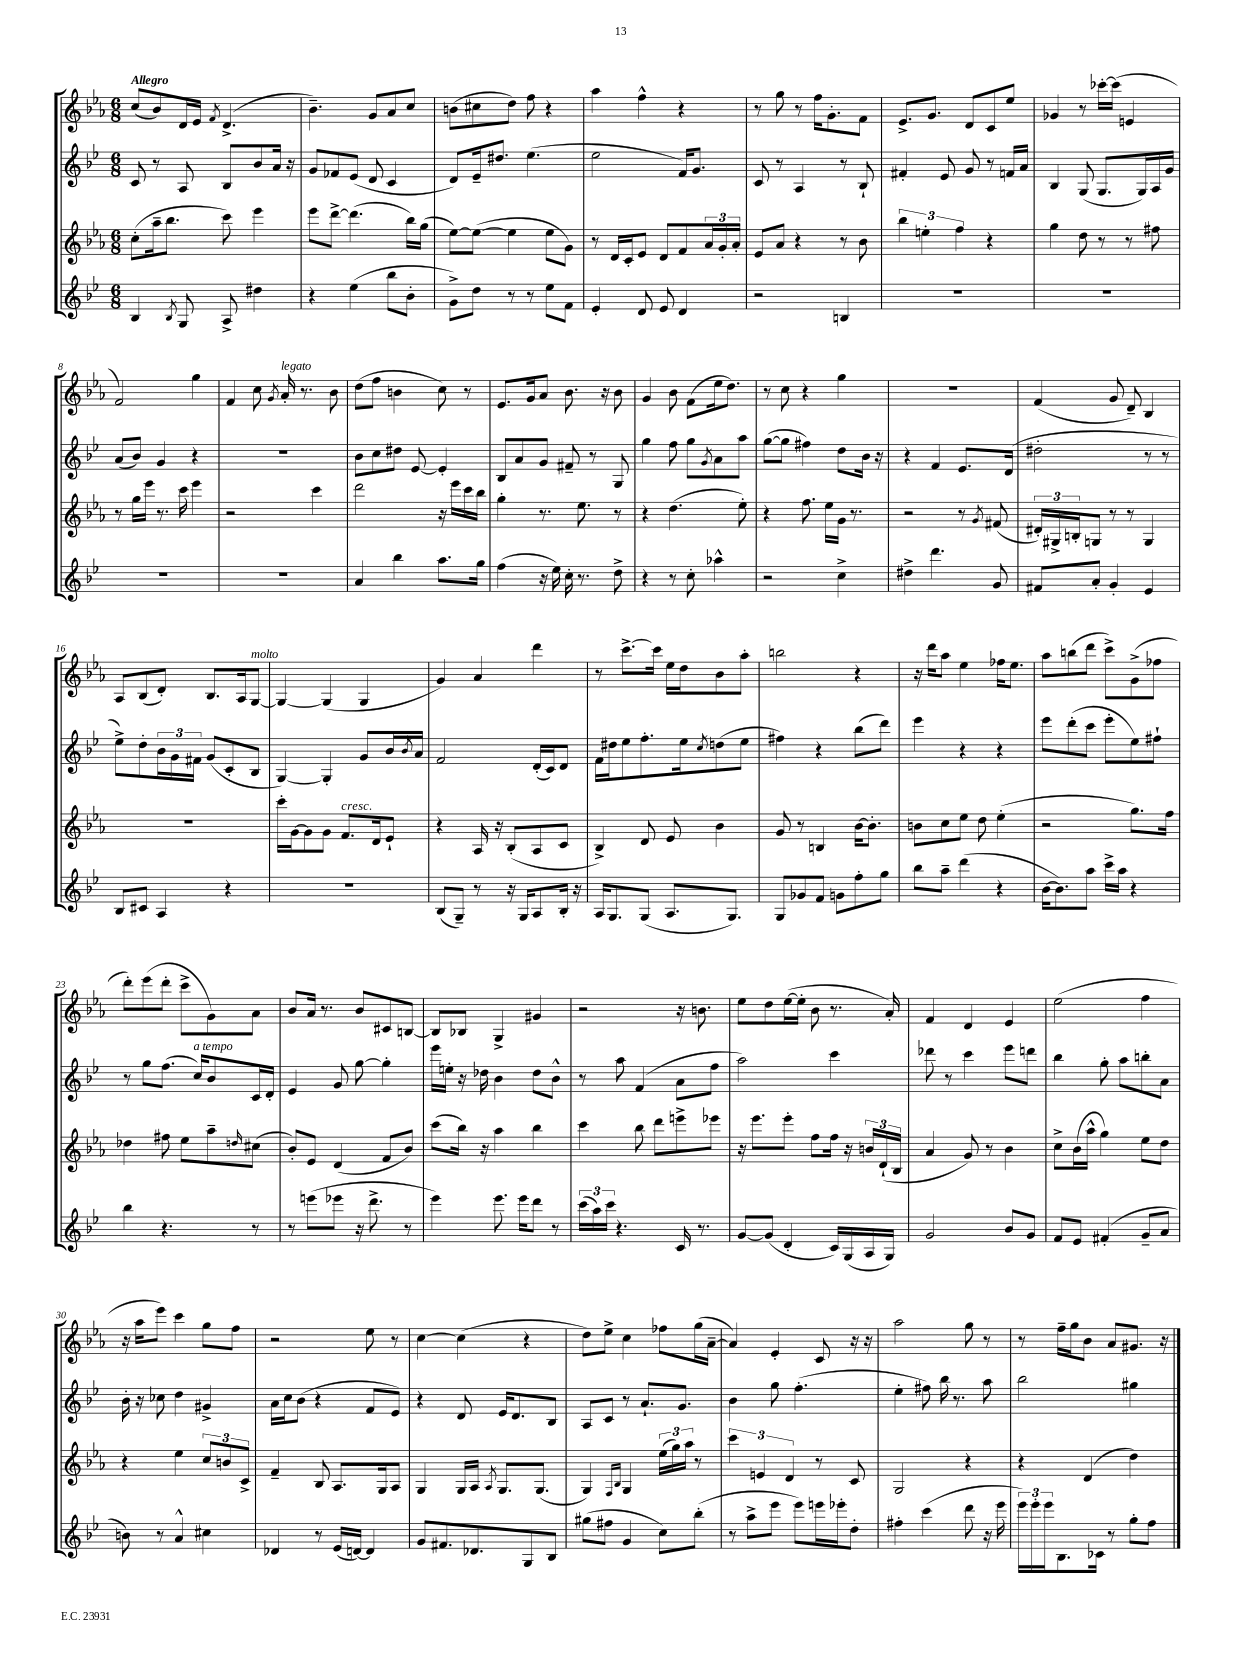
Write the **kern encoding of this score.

**kern	**kern	**kern	**kern
*staff4	*staff3	*staff2	*staff1
*clefG2	*clefG2	*clefG2	*clefG2
*k[b-e-]	*k[b-e-a-]	*k[b-e-]	*k[b-e-a-]
*M6/8	*M6/8	*M6/8	*M6/8
4B-	(8cc'	8c	(8cc
.	16aa-~	8r	8b-)
.	8.bb-	.	.
8qB-	.	.	.
8G	.	8A	16d
.	.	.	16e-
.	.	.	8qf
8A^	8ccc)	8B-	(4.d^
4dd#	4eee-	8b-	.
.	.	16a	.
.	.	16r	.
=	=	=	=
4r	8eee-	8g	4.b-~)
.	[8ddd^	8f-	.
(4ee-	(4.ddd]	(8e-	.
.	.	8d	8g
8bb-	.	4c	8a-
8b-'	16bb-)	.	8cc
.	(16gg	.	.
=	=	=	=
8g^)	[8ee-)	8d)	(8b
8dd	(8ee-_	16e-~	8cc#
.	.	8.dd#	.
8r	4ee-]	.	8dd)
8r	.	(4.ee-	8ff
8ee-	8ee-	.	4r
8f	8g)	.	.
=	=	=	=
4e-'	8r	2ee-	4aa-
.	16d	.	.
.	16c'	.	.
8d	8e-	.	4ff^^
8e-	8d	.	.
4d	8f	16f)	4r
.	.	8.g	.
.	24a-	.	.
.	24g'	.	.
.	24a-'	.	.
=	=	=	=
2r	8e-	8c	8r
.	8a-	8r	8gg
.	4r	4A	8r
.	.	.	16ff
.	.	.	8.g'
4B	8r	8r	.
.	8b-	8B-`	8f
=	=	=	=
2.r	6bb-	4f#'	8.e-^
.	6ee'	.	.
.	.	.	8.g
.	.	8e-	.
.	6ff	.	.
.	.	8g	8d
.	4r	8r	8c
.	.	16f	8ee-
.	.	16a	.
=	=	=	=
2.r	4gg	4B-	4g-
.	8dd	(8G	8r
.	8r	8.G	[16ccc-'
.	.	.	(16ccc-]
.	8r	.	4e
.	.	16G)	.
.	8ff#	16A	.
.	.	16g	.
=	=	=	=
2.r	8r	(8a	2f)
.	16gg	8b-)	.
.	16eee-	.	.
.	8.r	4g	.
.	16ccc	.	.
.	4eee-	4r	4gg
=	=	=	=
2.r	2r	2.r	4f
.	.	.	8cc
.	.	.	8qg
.	.	.	16a-'
.	.	.	8.r
.	4ccc	.	.
.	.	.	8b-
=	=	=	=
4a	2ddd	8b-	(8dd
.	.	8cc	8ff
4bb-	.	8dd#	4b
.	.	[8e-	.
8.aa	16r	4e-']	8cc)
.	16eee-	.	.
.	16ccc	.	8r
16gg	16bb-	.	.
=	=	=	=
(4ff	4gg'	8B-	8.e-
.	.	8a	.
.	.	.	16g
16r	8.r	8g	8a-
16ee-)	.	.	.
16cc'	.	8f#~	8.b-
8.r	8.ee-	.	.
.	.	8r	.
.	.	.	16r
8dd^	8r	8G	8b-
=	=	=	=
4r	4r	4gg	4g
8r	(4.dd	8ff	8b-
8cc'	.	8gg	(8f
.	.	8qg	.
4aa-^^	.	8a	16ee-
.	.	.	8.dd)
.	8ee-')	8aa	.
=	=	=	=
2r	4r	([8gg	8r
.	.	8gg]	8cc
.	8.ff	4ff#)	4r
.	16ee-	.	.
4cc^	16g	8dd	4gg
.	8.r	.	.
.	.	16b-	.
.	.	16r	.
=	=	=	=
4dd#^	2r	4r	2.r
4.ddd	.	4f	.
.	8r	8.e-	.
.	8qg	.	.
8g	(8f#	.	.
.	.	(16d	.
=	=	=	=
8f#	24d#')	2dd#'	(4f
.	24G#^	.	.
.	24B'	.	.
8a'	8G	.	.
4g'	8r	.	8g
.	8r	.	8d~)
4e-	4G	8r	4B-
.	.	8r	.
=	=	=	=
8B-	2.r	8ee-^)	8A-
8c#	.	8dd'	(8B-
4A	.	24b-	8d')
.	.	24g	.
.	.	24f#	.
.	.	(8g	8.B-
4r	.	8c'	.
.	.	.	16A-
.	.	8B-	[8G
=	=	=	=
2.r	16ccc'	[4G)	4G_
.	[16g	.	.
.	8g]	.	.
.	8g	4G']	(4G]
.	8.f	.	.
.	.	8g	4G
.	16d	.	.
.	8e-`	16b-	.
.	.	8qb-	.
.	.	16a	.
=	=	=	=
(8B-	4r	2f	4g)
8G~)	.	.	.
8r	16A-	.	4a-
.	16r	.	.
16r	(8B-'	.	.
16G	.	.	.
8A	8A-	(16d'	4ddd
.	.	16c)	.
16B-'	8c	8d	.
16r	.	.	.
=	=	=	=
16A	4B-^)	16f	8r
8.G	.	16dd#	.
.	.	8ee-	[8.ccc^
(8G	8d	8.ff'	.
.	.	.	16ccc]
8.A	8e-	.	16ee-
.	.	16ee-	16dd
.	.	8qcc	.
.	4b-	(8dd	8b-
8.G)	.	.	.
.	.	8ee-	8aa-'
=	=	=	=
8G	8g	4ff#)	2bb
8g-	8r	.	.
8f	4B	4r	.
8g	.	.	.
8ff'	[16b-	(8bb-	4r
.	8.b-']	.	.
8gg	.	8ddd)	.
=	=	=	=
8bb-	8b	4eee-	16r
.	.	.	16ddd
8aa~	8cc	.	8aa-
(4ddd	8ee-	4r	4ee-
.	8dd	.	.
4r	(4ee-'	4r	16ff-
.	.	.	8.ee-
=	=	=	=
[16b-	2r	8eee-	8aa-
8.b-])	.	.	.
.	.	(8ddd'	(8bb
8aa	.	8ccc	8ddd
16ccc^	.	8eee-'	8ccc^)
16aa	.	.	.
4r	8.gg)	8ee-)	(8g^
.	.	8ff#`	8ff-
.	16ff	.	.
=	=	=	=
4bb-	4dd-	8r	8ddd')
.	.	8gg	(8eee-
4.r	8ff#	(8.ff	8ddd'
.	8ee-	.	8ccc^
.	.	16cc)	.
.	8aa-~	8b-	8g)
.	16qqdd	.	.
8r	(8cc#	16c	8a-
.	.	16d'	.
=	=	=	=
8r	8b-')	4e-	8b-
(8eee	8e-	.	16a-
.	.	.	8.r
8eee-	(4d	8g	.
16r	.	[8gg	8b-
8.ddd^	.	.	.
.	8f	4gg']	8c#
8r	8b-)	.	[8B
=	=	=	=
4eee-)	(8ccc	16eee-	8B]
.	.	16ee'	.
.	16bb-)	16r	8B-
.	16r	16dd-	.
8.eee-	4aa-	4b-	4G^
16eee-	.	.	.
8ddd	4bb-	8dd-	4g#
8r	.	8b-^^	.
=	=	=	=
(24ccc	4ccc	8r	2r
24aa)	.	.	.
24ccc	.	.	.
4.r	.	8aa	.
.	8bb-	(4f	.
.	8ddd	.	.
16c	8eee^	8a	16r
8.r	.	.	8.b
.	8eee-	8ff	.
=	=	=	=
[8g	16r	2aa)	8ee-
.	8.eee-	.	.
(8g]	.	.	8dd
4d'	8eee-'	.	([16ee-
.	.	.	16ee-']
.	8ff	.	8b-
16c)	16ff	4ccc	8.r
(16G	16r	.	.
16A	24b	.	.
.	(24d`	.	.
16G)	.	.	16a-')
.	24B-	.	.
=	=	=	=
2g	4a-	8ddd-	4f
.	.	8r	.
.	8g)	4ccc	4d
.	8r	.	.
8b-	4b-	8eee-	4e-
8g	.	8ddd	.
=	=	=	=
8f	8cc^	4bb-	(2ee-
8e-	(16b-	.	.
.	16aa-^^	.	.
(4f#'	4gg)	8gg'	.
.	.	8aa	.
8g~	8ee-	8bb'	4ff
8a	8dd	8a	.
=	=	=	=
8b)	4r	16b-'	16r
.	.	16r	16aa-
8r	.	8cc-	8eee-)
4a^^	4ee-	4dd	4ccc
4cc#	12cc	4g#^	8gg
.	12b	.	.
.	.	.	8ff
.	12c^	.	.
=	=	=	=
4d-	4f~	16a	2r
.	.	16cc	.
.	.	(8b-	.
8r	8B-	4r	.
(16e-	8.A-	.	.
[16d)	.	.	.
4d]	.	8f	8ee-
.	16G	.	.
.	8A-	8e-)	8r
=	=	=	=
8g	4G	4r	[4cc
8.f#	.	.	.
.	16G	8d	(4cc]
8.d-	16A-	.	.
.	8qA-	.	.
.	8.G	16e-	.
.	.	8.d	.
8G	.	.	4r
.	(8.G	.	.
8B-	.	8B-	.
=	=	=	=
(8gg#	4G)	8A	8dd)
8ff#	.	8c	8ee-^
.	16qqF	.	.
.	16qqB-	.	.
4g	4G	8r	4cc
.	.	8.a`	.
8cc)	(24ee-	.	8ff-
.	24gg)	.	.
.	.	8.g	.
.	24aa-	.	.
(8bb-'	8r	.	(16gg
.	.	.	[16a-~
=	=	=	=
8r	6ccc	4b-	4a-])
8aa^	.	.	.
.	6e	.	.
8eee-	.	8gg	4e-'
.	6d	.	.
8eee-)	.	(4.ff'	.
16eee	8r	.	8c
16eee-'	.	.	.
8dd'	8c	.	16r
.	.	.	16r
=	=	=	=
4ff#'	2G	4ee-'	2aa-
(4ccc	.	8ff#)	.
.	.	16bb-	.
.	.	8.r	.
8ddd	4r	.	8gg
16r	.	8aa	8r
16eee-	.	.	.
=	=	=	=
24eee-)	4r	2bb-	8r
24eee-'	.	.	.
24eee-	.	.	.
8.B-	.	.	16ff~
.	.	.	16gg
.	(4d	.	8b-
16c-	.	.	.
8r	.	.	8a-
8gg'	4dd)	4gg#	8.g#
8ff	.	.	.
.	.	.	16r
==	==	==	==
*-	*-	*-	*-
